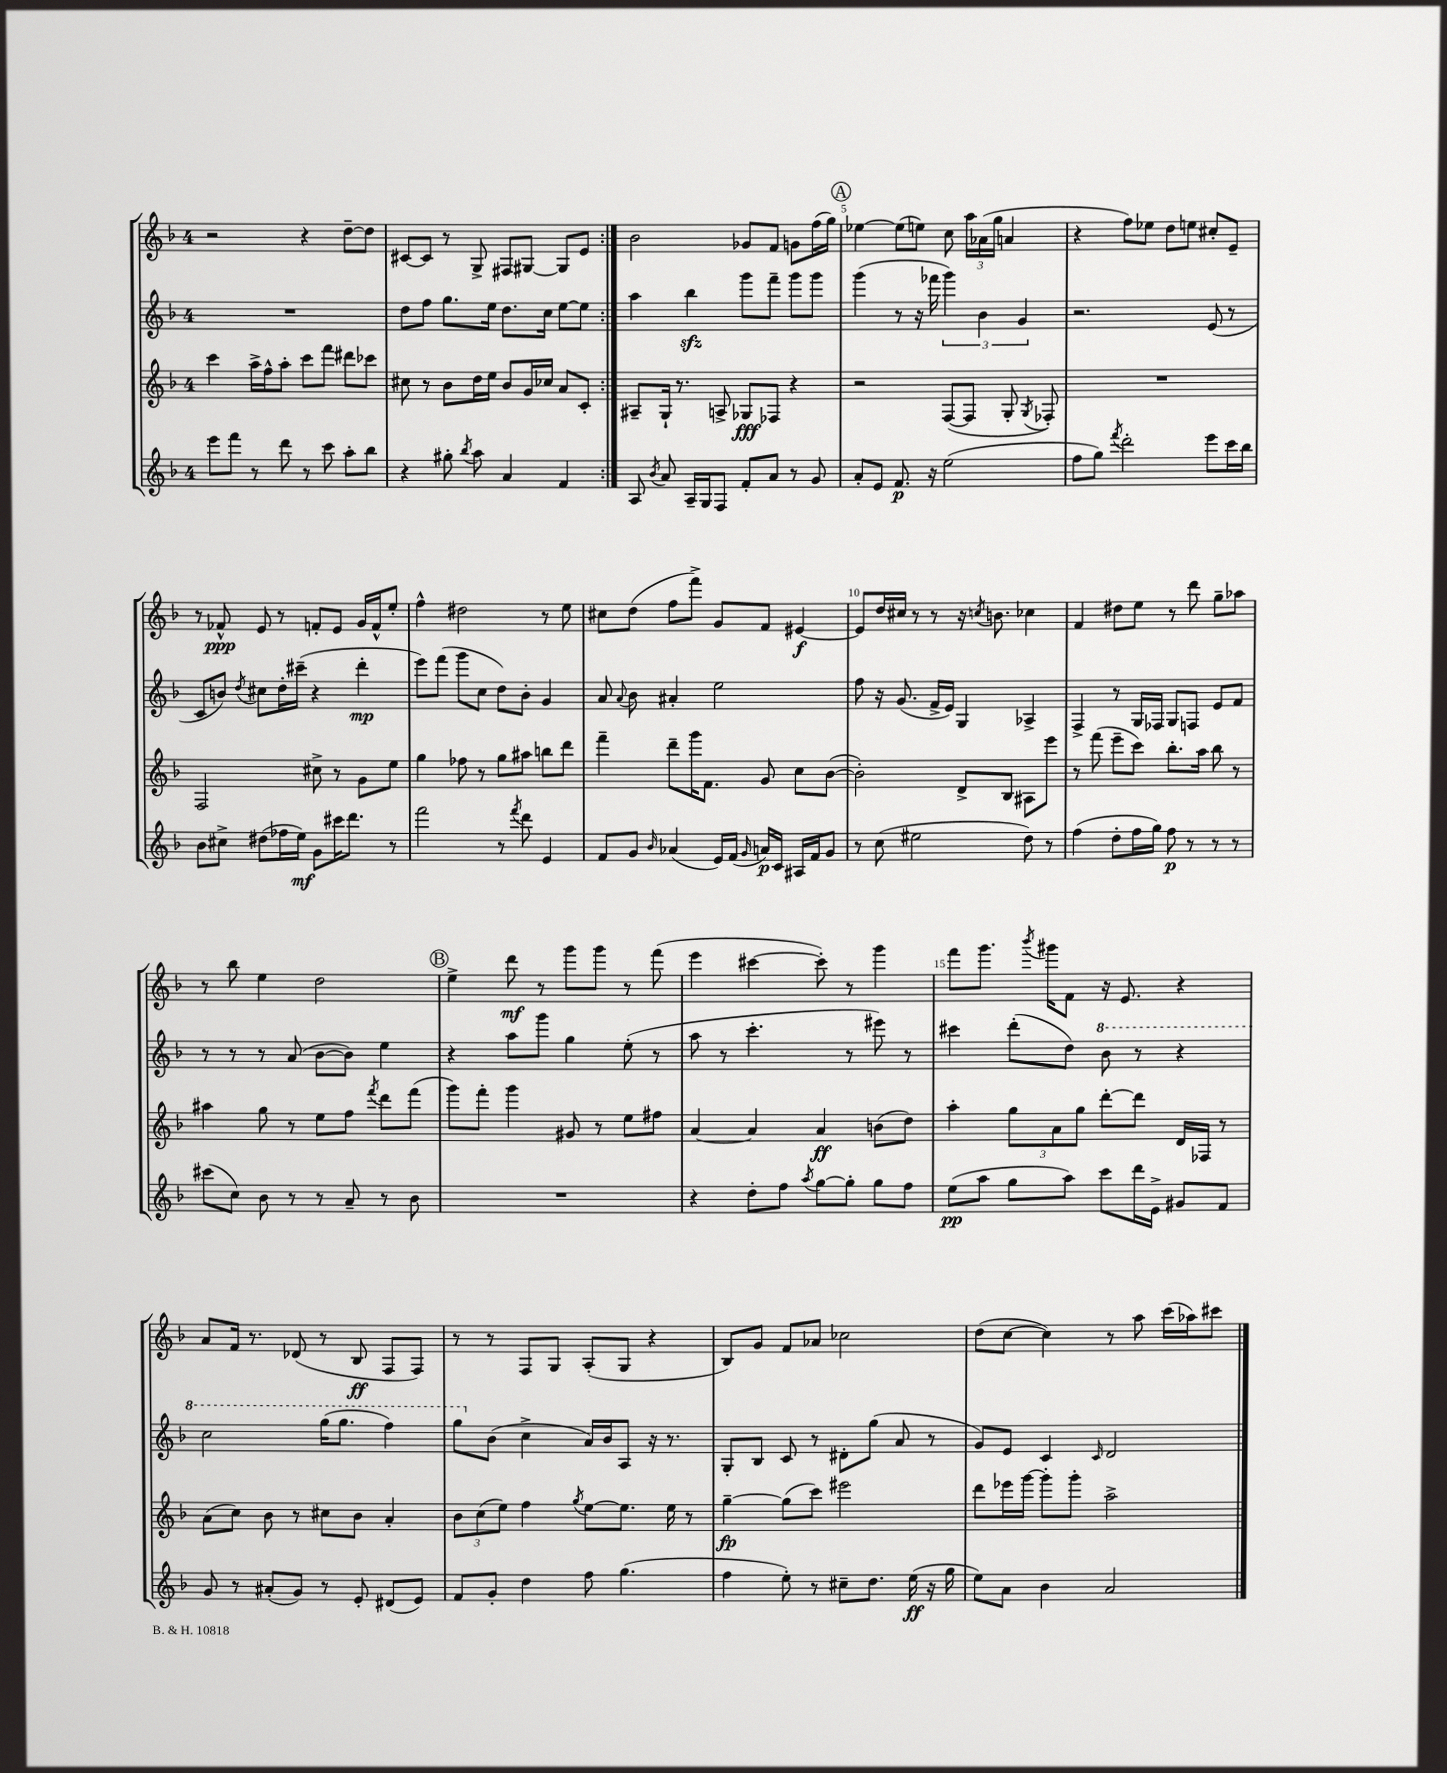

**kern	**dynam	**kern	**dynam	**kern	**dynam	**kern	**dynam
*part4	*part4	*part3	*part3	*part2	*part2	*part1	*part1
*staff4	*staff4	*staff3	*staff3	*staff2	*staff2	*staff1	*staff1
*clefG2	*	*clefG2	*	*clefG2	*	*clefG2	*
*k[b-]	*	*k[b-]	*	*k[b-]	*	*k[b-]	*
*M4/4	*	*M4/4	*	*M4/4	*	*M4/4	*
=2	=2	=2	=2	=2	=2	=2	=2
8eee\L	.	4ccc\	.	1r	.	2r	.
8fff\J	.	.	.	.	.	.	.
8r	.	16aa^\LL	.	.	.	.	.
.	.	16ff^^\J	.	.	.	.	.
8ddd\	.	8aa'\J	.	.	.	.	.
8r	.	8ccc\L	.	.	.	4r	.
8ccc\	.	8fff\J	.	.	.	.	.
8aa'\L	.	8ddd#X\L	.	.	.	[8dd~\L	.
8bb-\J	.	8ccc-X\J	.	.	.	8dd\J]	.
=3	=3	=3	=3	=3	=3	=3	=3
4r	.	8cc#X\	.	8dd\L	.	[8c#X/L	.
.	.	8r	.	8ff\J	.	8c#/J]	.
8gg#X'\	.	8b-\L	.	8.gg\L	.	8r	.
8qbb-/	.	.	.	.	.	.	.
8aa\	.	16dd\L	.	.	.	8G^/	.
.	.	16ee\JJ	.	16ee\Jk	.	.	.
4a/	.	8b-/L	.	8.dd\L	.	8F#X/L	.
.	.	16g/L	.	.	.	[8G#X/J	.
.	.	16cc-X/JJ	.	16cc\Jk	.	.	.
4f/	.	8a/L	.	[8ee\L	.	8G#/L]	.
.	.	8c'/J	.	8ee\J]	.	8e/J	.
=4:|!	=4:|!	=4:|!	=4:|!	=4:|!	=4:|!	=4:|!	=4:|!
8A/	.	8A#X~/L	.	4aa\	.	2b-\	.
8qb-/	.	.	.	.	.	.	.
8a/	.	16G`/Jk	.	.	.	.	.
.	.	8.r	.	.	.	.	.
16A~/LL	.	.	.	4bb-zz\	.	.	.
16G/J	.	.	.	.	.	.	.
8F/J	.	8An^/	.	.	.	.	.
8f'/L	.	8G-X/L	fff	8ggg\L	.	8g-X/L	.
8a/J	.	8F-X/J	.	8fff~\J	.	8f/J	.
8r	.	4r	.	8ggg\L	.	8gn\L	.
8g/	.	.	.	8ggg\J	.	(16ff\L	.
.	.	.	.	.	.	16gg\JJ)	.
!!LO:REH:place=s1:t=A
=5	=5	=5	=5	=5	=5	=5	=5
8a'/L	.	2r	.	(4ggg\	.	[4ee-X\	.
8e/J	.	.	.	.	.	.	.
8.f/	p	.	.	8r	.	(8ee-\L]	.
.	.	.	.	16r	.	8een\J)	.
16r	.	.	.	16fff-X\	.	.	.
(2ee\	.	([8F/L	.	6ggg\)	.	8cc\	.
.	.	8F/J]	.	.	.	24aa\LL	.
.	.	.	.	6b-\	.	(24a-X\	.
.	.	.	.	.	.	24gg\JJ	.
.	.	8G'/	.	.	.	4an/	.
.	.	.	.	6g/	.	.	.
.	.	8qG/	.	.	.	.	.
.	.	8F-X'/)	.	.	.	.	.
=6	=6	=6	=6	=6	=6	=6	=6
8ff\L	.	1r	.	2.r	.	4r	.
8gg\J)	.	.	.	.	.	.	.
8qfff/	.	.	.	.	.	.	.
2ddd'\	.	.	.	.	.	8ff\L)	.
.	.	.	.	.	.	8ee-X\J	.
.	.	.	.	.	.	8dd\L	.
.	.	.	.	.	.	8een\J	.
8eee\L	.	.	.	(8e/	.	8cc#X'/L	.
16ccc\L	.	.	.	8r	.	8e~/J	.
16bb-\JJ	.	.	.	.	.	.	.
!!LO:LB:g=z
=7	=7	=7	=7	=7	=7	=7	=7
8b-\L	.	2F/	.	8c/L	.	8r	.
8cc#X^\J	.	.	.	8bn/J)	.	8f-X^^/	ppp
.	.	.	.	8qdd/	.	.	.
(8dd#X\L	.	.	.	8cc#X\L	.	8e/	.
16ff-X\L	.	.	.	16dd'\L	.	8r	.
16ee\JJ)	mf	.	.	(16ccc#X~\JJ	.	.	.
8g\L	.	8cc#X^\	.	4r	.	8fn'/L	.
16ccc#X\K	.	8r	.	.	.	8e/J	.
8.ddd\J	.	.	.	.	.	.	.
.	.	8g\L	.	4ddd'\	mp	16g/LL	.
.	.	.	.	.	.	16f^^/J	.
8r	.	8ee\J	.	.	.	8ee'/J	.
=8	=8	=8	=8	=8	=8	=8	=8
2fff\	.	4gg\	.	8eee\L)	.	4ff^^\	.
.	.	.	.	(8fff\J	.	.	.
.	.	8ff-X\	.	8ggg\L	.	2dd#X\	.
.	.	8r	.	8cc\J	.	.	.
8r	.	8gg\L	.	8dd\L)	.	.	.
8qfff/	.	.	.	.	.	.	.
8ddd\	.	8aa#X\J	.	8b-'\J	.	.	.
4e/	.	8bbn\L	.	4g/	.	8r	.
.	.	8ddd\J	.	.	.	8ee\	.
=9	=9	=9	=9	=9	=9	=9	=9
8f/L	.	4fff~\	.	8a/	.	8cc#X\L	.
.	.	.	.	8qqa/	.	.	.
8g/J	.	.	.	8b-\	.	(8dd\J	.
16qqb-/	.	.	.	.	.	.	.
(4a-X/	.	8ddd~\L	.	4a#X'/	.	8ff\L	.
.	.	16ggg\K	.	.	.	8fff^\J)	.
.	.	8.f\J	.	.	.	.	.
16e/LL)	.	.	.	2ee\	.	8g/L	.
(16f/JJ	.	.	.	.	.	.	.
16qqg/	.	.	.	.	.	.	.
16an/LL)	p	8g/	.	.	.	8f/J	.
16c/JJ	.	.	.	.	.	.	.
16A#X/LL	.	8cc\L	.	.	.	[4e#X/	f
16f/J	.	.	.	.	.	.	.
8g/J	.	([8b-\J	.	.	.	.	.
=10	=10	=10	=10	=10	=10	=10	=10
8r	.	2b-'\])	.	8ff\	.	8e#/L]	.
(8cc\	.	.	.	16r	.	16dd/L	.
.	.	.	.	(8.g/	.	16cc#X/JJ	.
2ee#X\	.	.	.	.	.	8r	.
.	.	.	.	16f^/LL	.	8r	.
.	.	.	.	16e/JJ)	.	.	.
.	.	8d^/L	.	4G/	.	16r	.
.	.	.	.	.	.	8qccn/	.
.	.	.	.	.	.	8.bn\	.
.	.	8B-/J	.	.	.	.	.
8dd\)	.	8A#X\L	.	4A-X^/	.	4cc-X\	.
8r	.	8eee\J	.	.	.	.	.
=11	=11	=11	=11	=11	=11	=11	=11
(4ff\	.	8r	.	4F^/	.	4f/	.
.	.	(8fff\	.	.	.	.	.
8dd'\L	.	8eee~\L	.	8r	.	8dd#X\L	.
16ff\L	.	8ccc\J)	.	16G/LL	.	8ee\J	.
16gg\JJ)	.	.	.	16F-X/JJ	.	.	.
8ff\	p	8.bb-'\L	.	8G/L	.	8r	.
8r	.	.	.	8Fn/J	.	8ddd\	.
.	.	16aa\Jk	.	.	.	.	.
8r	.	8bb-\	.	8e/L	.	8gg~\L	.
8r	.	8r	.	8f/J	.	8aa-X\J	.
!!LO:LB:g=z
=12	=12	=12	=12	=12	=12	=12	=12
(8ccc#X\L	.	4aa#X\	.	8r	.	8r	.
8cc\J)	.	.	.	8r	.	8bb-\	.
8b-\	.	8gg\	.	8r	.	4ee\	.
8r	.	8r	.	(8a/	.	.	.
8r	.	8ee\L	.	[8b-\L	.	2dd\	.
8a~/	.	8ff\J	.	8b-\J])	.	.	.
.	.	8qfff/	.	.	.	.	.
8r	.	8ddd\L	.	4ee\	.	.	.
8b-\	.	(8fff\J	.	.	.	.	.
!!LO:REH:place=s1:t=B
=13	=13	=13	=13	=13	=13	=13	=13
1r	.	8ggg\L)	.	4r	.	4ee^\	.
.	.	8fff'\J	.	.	.	.	.
.	.	4ggg\	.	8aa\L	.	8ddd\	mf
.	.	.	.	8ggg\J	.	8r	.
.	.	8g#X/	.	4gg\	.	8ggg\L	.
.	.	8r	.	.	.	8ggg\J	.
.	.	8ee\L	.	(8ee'\	.	8r	.
.	.	8ff#X\J	.	8r	.	(8fff\	.
=14	=14	=14	=14	=14	=14	=14	=14
4r	.	[4a/	.	8aa\	.	4eee\	.
.	.	.	.	8r	.	.	.
8dd'\L	.	4a/]	.	4.ccc'\	.	[4ccc#X\	.
8ff\J	.	.	.	.	.	.	.
8qaa/	.	.	.	.	.	.	.
[8gg\L	.	4a/	ff	.	.	8ccc#'\])	.
8gg'\J]	.	.	.	8r	.	8r	.
8gg\L	.	(8bn\L	.	8eee#X\)	.	4ggg\	.
8ff\J	.	8dd\J)	.	8r	.	.	.
=15	=15	=15	=15	=15	=15	=15	=15
(8ee\L	pp	4aa'\	.	4ccc#X\	.	8fff\L	.
8aa\J	.	.	.	.	.	8.ggg\J	.
8gg\L	.	12gg\L	.	(8ddd'\L	.	.	.
.	.	.	.	.	.	8qbbb-/	.
.	.	.	.	.	.	16ggg#X\KL	.
.	.	12a\	.	.	.	.	.
8aa\J)	.	.	.	8dd\J)	.	8f\J	.
.	.	12gg\J	.	.	.	.	.
*	*	*	*	*8va	*	*	*
8ccc\L	.	[8ddd'\L	.	8bb-\	.	16r	.
.	.	.	.	.	.	8.e/	.
16ddd\L	.	8ddd\J]	.	8r	.	.	.
16e^\JJ	.	.	.	.	.	.	.
8g#X/L	.	16d/LL	.	4r	.	4r	.
.	.	16F-X/JJ	.	.	.	.	.
8f/J	.	8r	.	.	.	.	.
!!LO:LB:g=z
=16	=16	=16	=16	=16	=16	=16	=16
8g/	.	(8a\L	.	2ccc\	.	8a/L	.
8r	.	8cc\J)	.	.	.	16f/Jk	.
.	.	.	.	.	.	8.r	.
(8a#X'/L	.	8b-\	.	.	.	.	.
8g/J)	.	8r	.	.	.	(8d-X/	.
8r	.	8cc#X\L	.	(16ggg\KL	.	8r	.
.	.	.	.	8.ggg\J	.	.	.
8e'/	.	8b-\J	.	.	.	8B-/	ff
(8d#X/L	.	4a'/	.	4fff\)	.	8F/L	.
8e/J)	.	.	.	.	.	8F/J)	.
=17	=17	=17	=17	=17	=17	=17	=17
8f/L	.	12b-\L	.	8ggg\L	.	8r	.
.	.	(12cc\	.	.	.	.	.
*	*	*	*	*X8va	*	*	*
8g'/J	.	.	.	(8b-\J	.	8r	.
.	.	12ee\J)	.	.	.	.	.
4dd\	.	4ff\	.	4cc^\	.	8F/L	.
.	.	.	.	.	.	8G/J	.
.	.	8qgg/	.	.	.	.	.
8ff\	.	[8ee\L	.	16a/LL)	.	(8A'/L	.
.	.	.	.	16b-/J	.	.	.
(4.gg\	.	8.ee\J]	.	8A/J	.	8G/J	.
.	.	.	.	16r	.	4r	.
.	.	16ee\	.	8.r	.	.	.
.	.	8r	.	.	.	.	.
=18	=18	=18	=18	=18	=18	=18	=18
4ff\	.	[4gg~\	fp	8G'/L	.	8B-/L)	.
.	.	.	.	8B-/J	.	8g/J	.
8ee'\)	.	(8gg\L]	.	8c/	.	8f/L	.
8r	.	8ccc\J)	.	8r	.	8a-X/J	.
8cc#X~\L	.	2eee#X\	.	8d#X'\L	.	2cc-X\	.
8.dd\J	.	.	.	(8gg\J	.	.	.
.	.	.	.	8a/	.	.	.
(16ee\	ff	.	.	.	.	.	.
16r	.	.	.	8r	.	.	.
16gg\	.	.	.	.	.	.	.
=19	=19	=19	=19	=19	=19	=19	=19
8ee\L)	.	8ddd\L	.	8g/L)	.	(8dd\L	.
8a\J	.	16eee-X\L	.	8e/J	.	[8cc\J	.
.	.	[16ggg\JJ	.	.	.	.	.
4b-\	.	8ggg'\L]	.	4c/	.	4cc\])	.
.	.	8ggg'\J	.	.	.	.	.
.	.	.	.	16qqc/	.	.	.
2a/	.	2aa^\	.	2d/	.	8r	.
.	.	.	.	.	.	8aa\	.
.	.	.	.	.	.	(16ccc\LL	.
.	.	.	.	.	.	16aa-X\J)	.
.	.	.	.	.	.	8ccc#X\J	.
==	==	==	==	==	==	==	==
*-	*-	*-	*-	*-	*-	*-	*-
